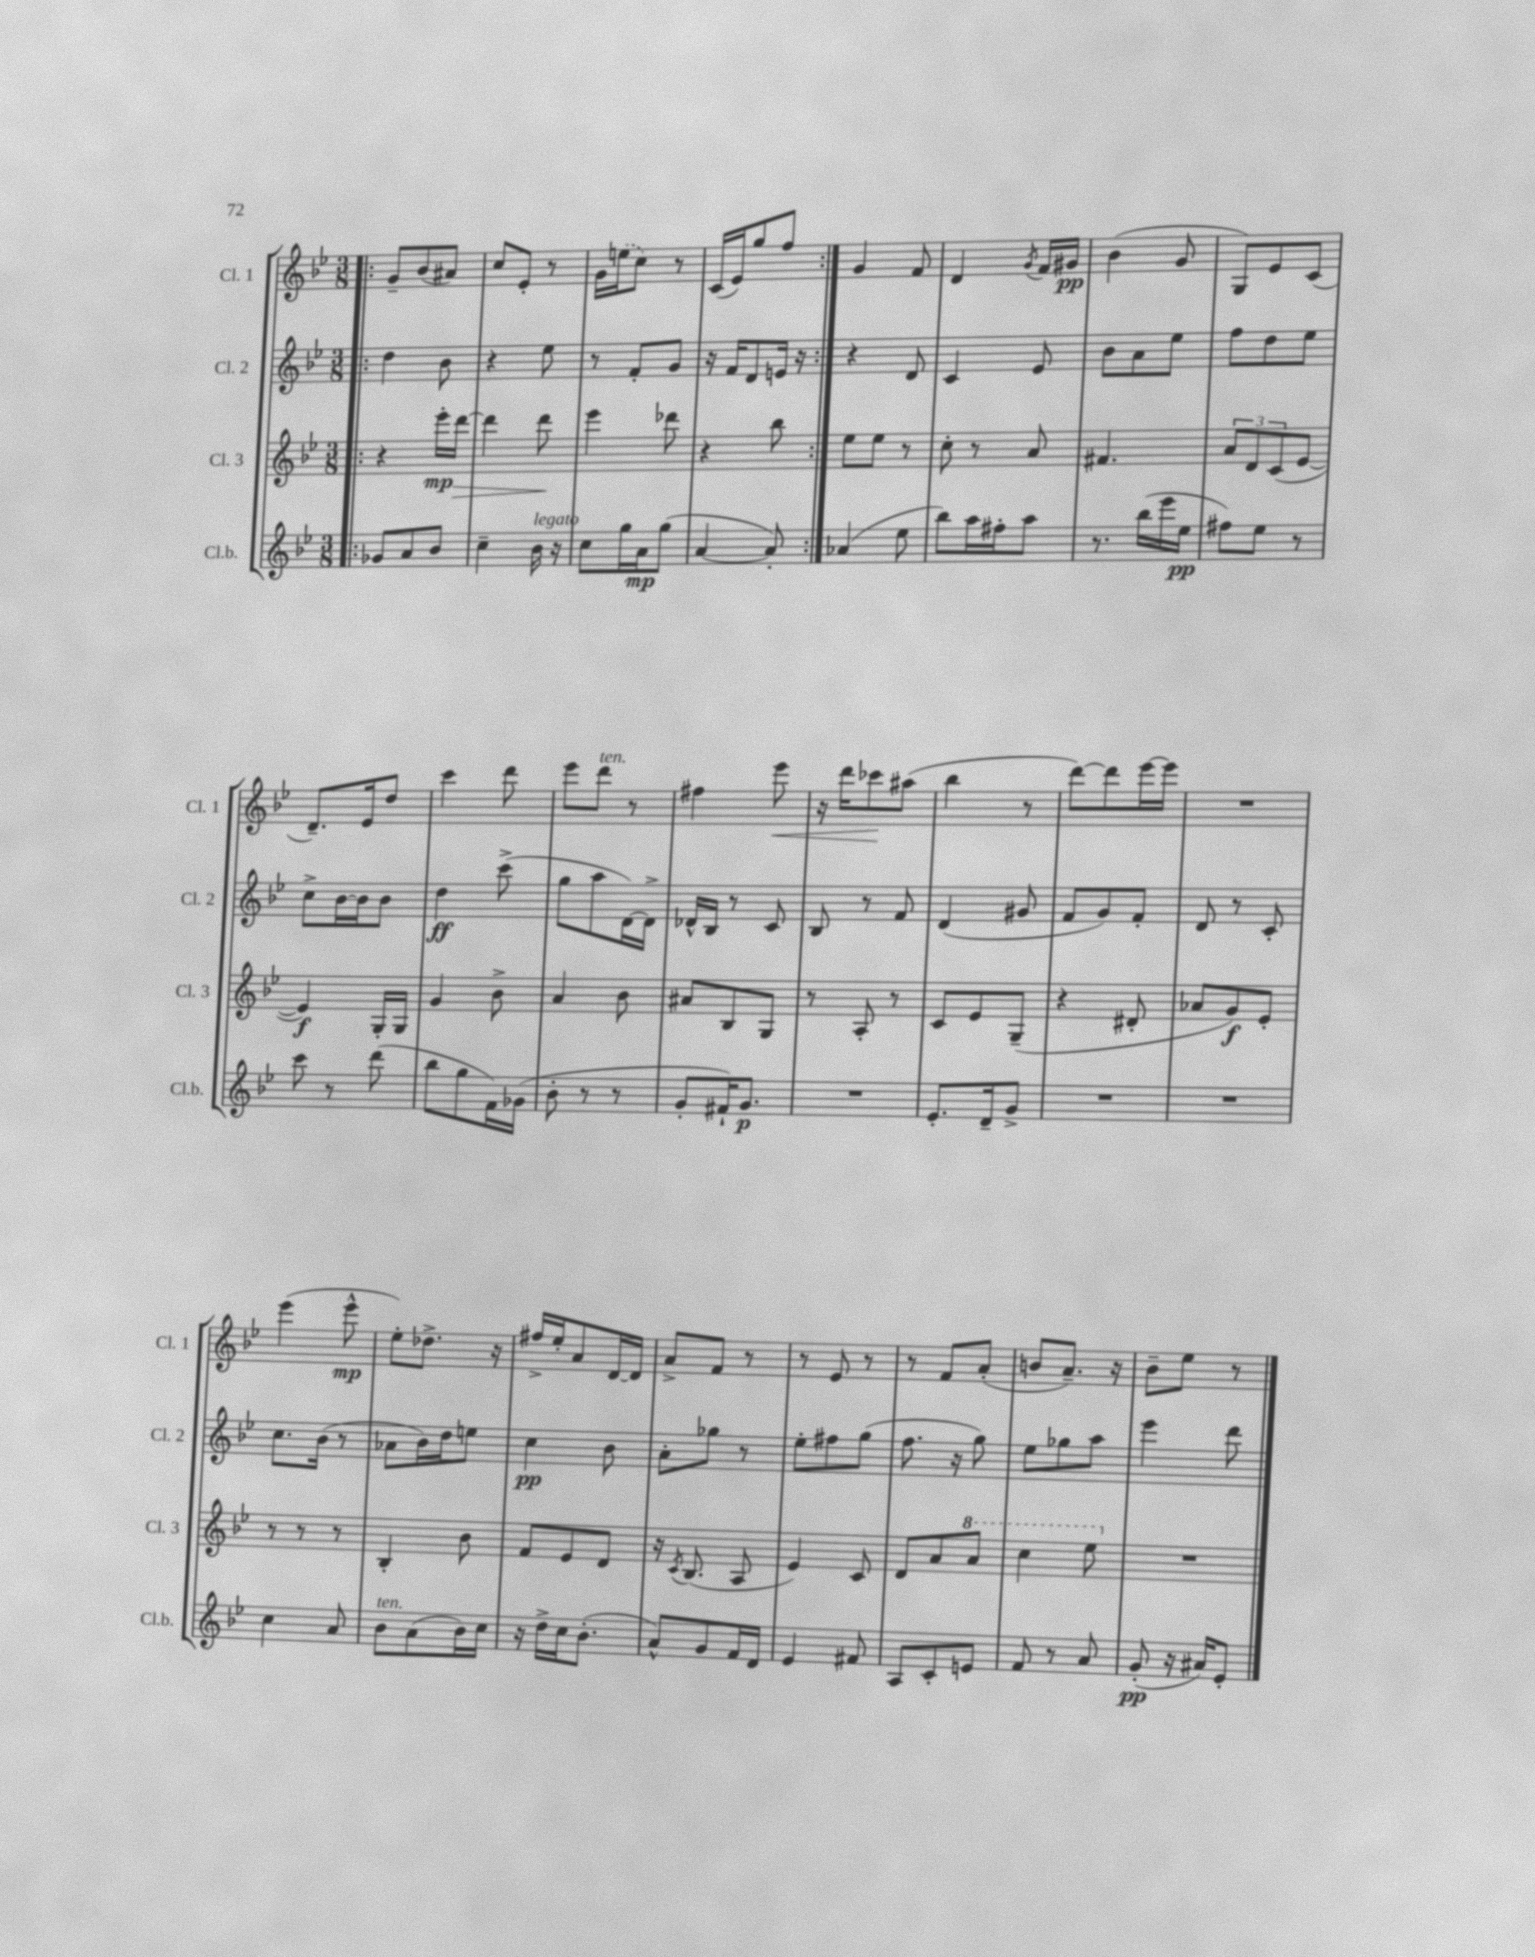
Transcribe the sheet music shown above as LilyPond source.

<<
\new StaffGroup <<
\new Staff = "s0" \with { instrumentName = "Cl. 1" shortInstrumentName = "Cl. 1" } {
    \clef treble \key bes \major \numericTimeSignature \time 3/8
    \repeat volta 2 { \bar ".|:" g'8-- bes'8( ais'8) |
    c''8 ees'8-. r8 |
    g'16 \once \slurDashed e''16( c''8) r8 |
    c'16( ees'16) g''8 f''8 | }
    g'4 f'8 |
    d'4 \acciaccatura { g'8 } f'16 gis'16\pp |
    bes'4( g'8 |
    g8) ees'8 c'8( |
    d'8.--) ees'16 d''8 |
    c'''4 d'''8 |
    ees'''8 d'''8^\markup { \italic "ten." } r8 |
    fis''4 ees'''8\< |
    r16 d'''16 ces'''8\! ais''8( |
    bes''4 r8 |
    d'''8~) d'''8 ees'''16~ ees'''16 |
    R4. |
    ees'''4( ees'''8-^\mp |
    ees''8-.) des''8.-> r16 |
    fis''16-> ees''16-. a'8 d'16~ d'16 |
    a'8-> f'8 r8 |
    r8 ees'8 r8 |
    r8 f'8 a'8-.( |
    b'8 a'8.--) r16 |
    bes'8-- ees''8 r8 \bar "|." |
}
\new Staff = "s1" \with { instrumentName = "Cl. 2" shortInstrumentName = "Cl. 2" } {
    \clef treble \key bes \major \numericTimeSignature \time 3/8
    \repeat volta 2 { \bar ".|:" d''4 bes'8 |
    r4 ees''8 |
    r8 f'8-. g'8 |
    r16 f'16 d'8 e'16 r16 | }
    r4 d'8 |
    c'4 ees'8 |
    bes'8 a'8 ees''8 |
    f''8 d''8 ees''8 |
    c''8-> bes'16~ bes'16 bes'8 |
    d''4\ff c'''8->( |
    g''8 a''8 d'16~) d'16-> |
    des'16-^ bes16 r8 c'8 |
    bes8 r8 f'8 |
    d'4( gis'8 |
    f'8 g'8) f'8-. |
    d'8 r8 c'8-. |
    c''8. bes'16( r8 |
    aes'8 bes'16) d''16 e''8 |
    c''4\pp bes'8 |
    a'8-. ges''8 r8 |
    ees''8-. fis''8 g''8( |
    f''8. r16 g''8) |
    ees''8 ges''8 a''8 |
    ees'''4 d'''8 \bar "|." |
}
\new Staff = "s2" \with { instrumentName = "Cl. 3" shortInstrumentName = "Cl. 3" } {
    \clef treble \key bes \major \numericTimeSignature \time 3/8
    \repeat volta 2 { \bar ".|:" r4 ees'''16-.\mp d'''16~\> |
    d'''4 d'''8\! |
    ees'''4 des'''8 |
    r4 bes''8 | }
    ees''8 ees''8 r8 |
    c''8-. r8 a'8 |
    fis'4. |
    \tuplet 3/2 { a'8 d'8 c'8( } ees'8~ |
    ees'4\f) g16-. g16 |
    g'4 bes'8-> |
    a'4 bes'8 |
    ais'8 bes8 g8 |
    r8 a8-. r8 |
    c'8 ees'8 g8--( |
    r4 dis'8-. |
    aes'8 g'8\f) ees'8-. |
    r8 r8 r8 |
    bes4-. bes'8 |
    f'8 ees'8 d'8 |
    r16 \acciaccatura { c'8 } bes8.( a8 |
    ees'4) c'8 |
    d'8 a'8 \ottava #1 a''8 |
    c'''4 ees'''8 \ottava #0 |
    R4. \bar "|." |
}
\new Staff = "s3" \with { instrumentName = "Cl.b." shortInstrumentName = "Cl.b." } {
    \clef treble \key bes \major \numericTimeSignature \time 3/8
    \repeat volta 2 { \bar ".|:" ges'8 a'8 bes'8 |
    c''4-- bes'16^\markup { \italic "legato" } r16 |
    c''8 g''16 a'16\mp g''8( |
    a'4~ a'8-.) | }
    aes'4( ees''8 |
    bes''8) a''16 fis''16-. a''8 |
    r8. bes''16( ees'''16 ees''16\pp |
    fis''8) ees''8 r8 |
    c'''8 r8 d'''8( |
    bes''8 g''8 f'16) ges'16( |
    bes'8-. r8 r8 |
    g'8-. fis'16-!) g'8.\p |
    R4. |
    ees'8.-. d'16-- g'8-> |
    R4. |
    R4. |
    c''4 a'8 |
    bes'8^\markup { \italic "ten." } a'8( bes'16) c''16 |
    r16 d''16-> c''16 bes'8.-.( |
    a'8-^) g'8 f'16 d'16 |
    ees'4 fis'8 |
    a8 c'8-. e'8 |
    f'8 r8 a'8 |
    g'8-.\pp( r16 ais'16) ees'8-. \bar "|." |
}
>>
>>
\layout { \context { \Score \remove "Bar_number_engraver" } }
